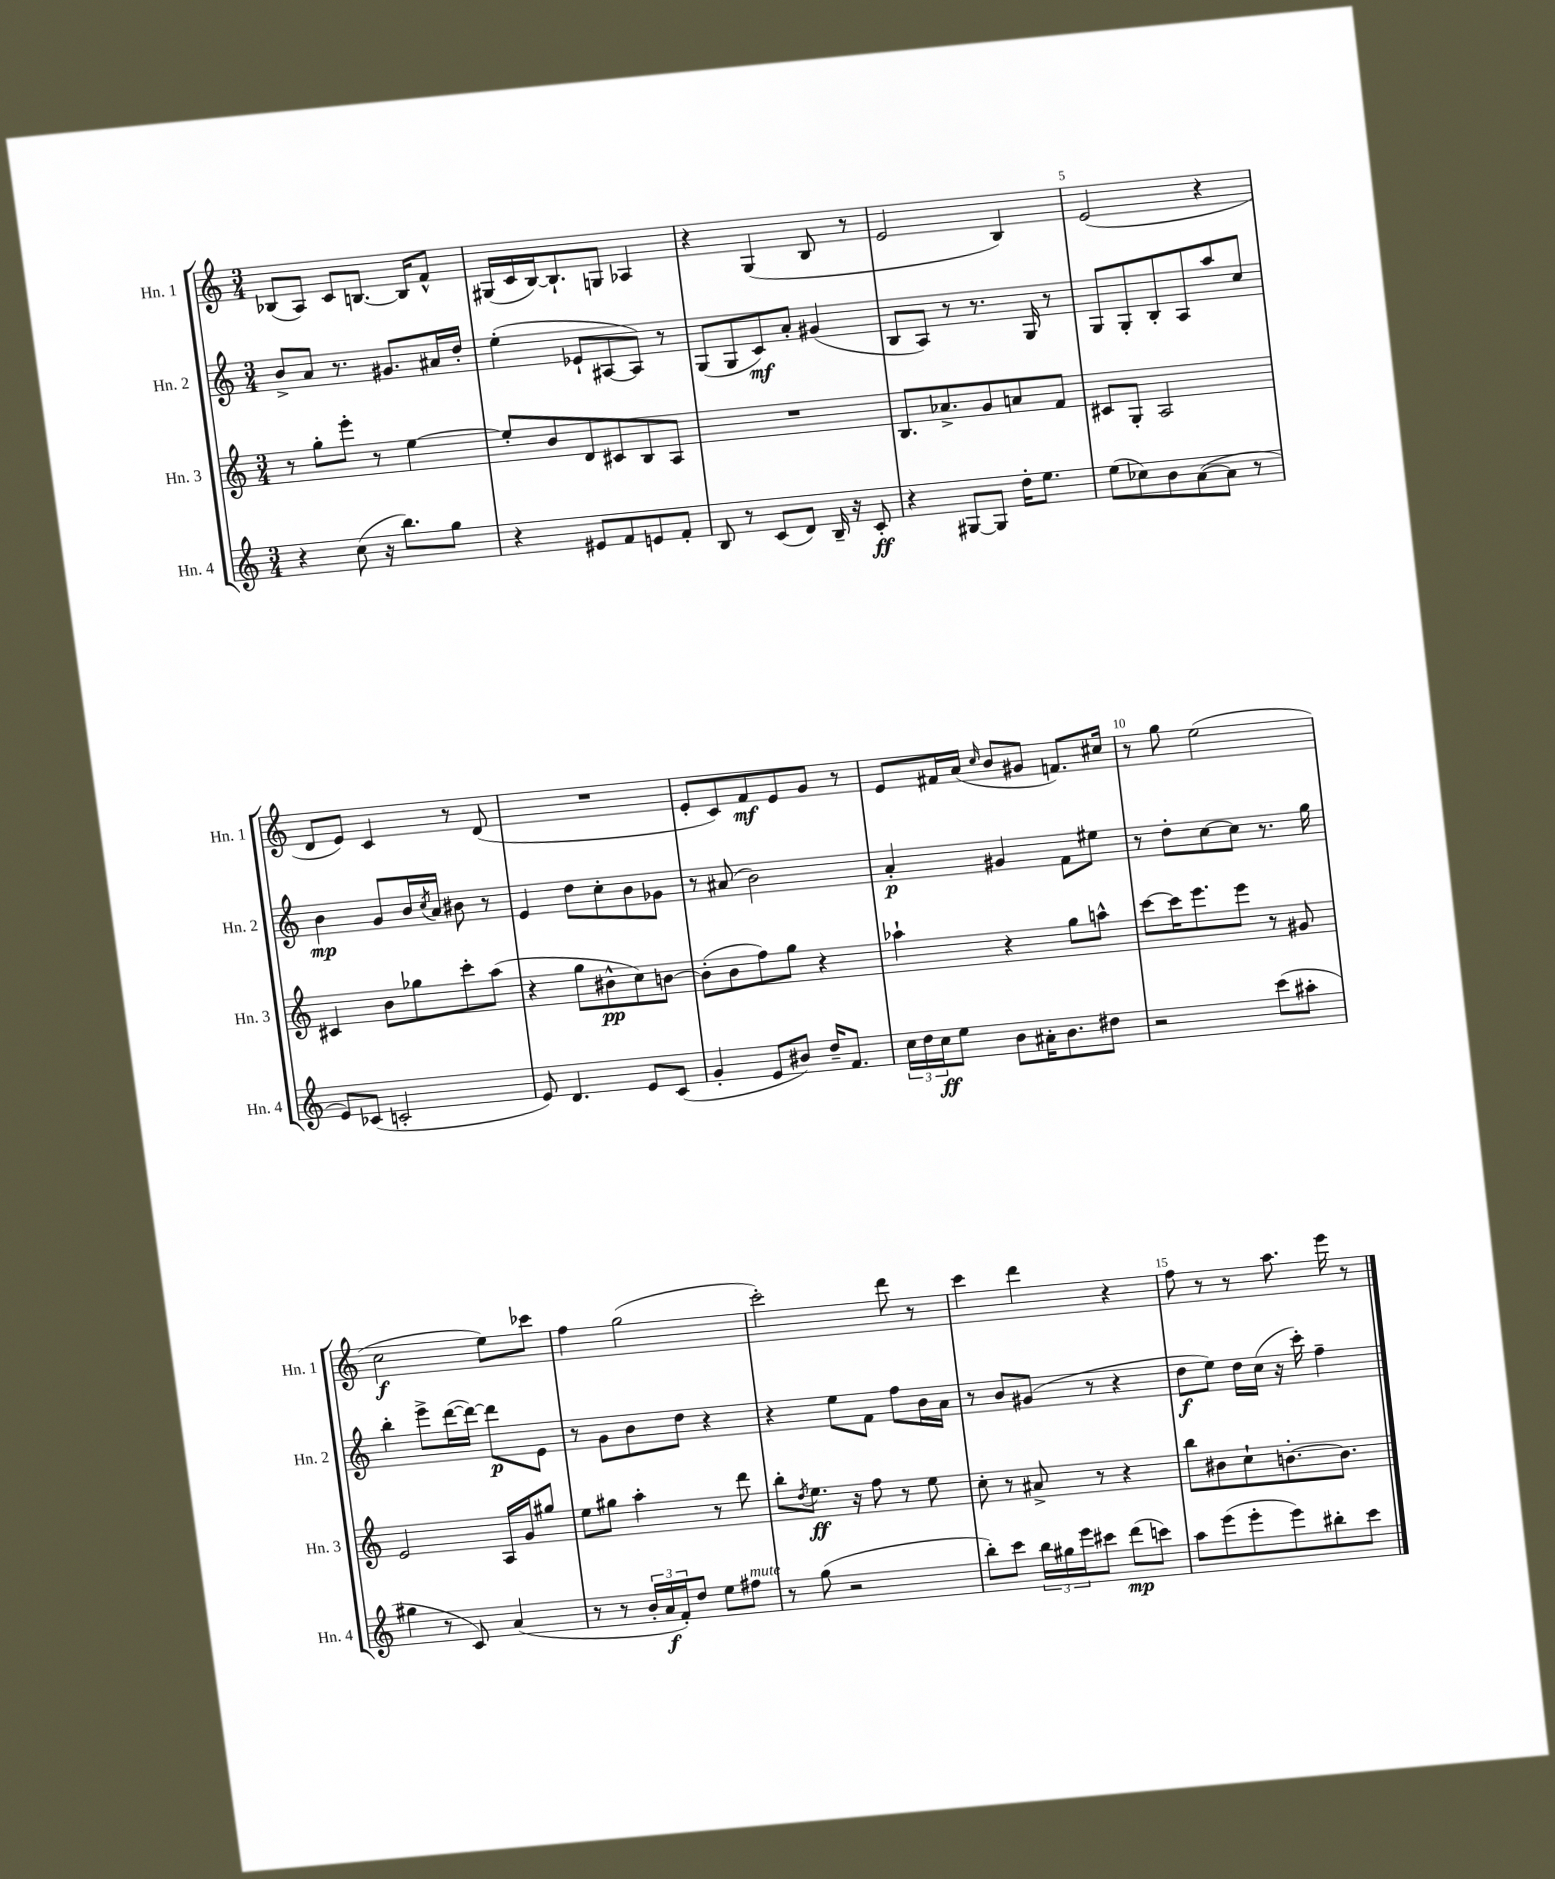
<<
\new StaffGroup <<
\new Staff = "s0" \with { instrumentName = "Hn. 1" shortInstrumentName = "Hn. 1" } {
    \clef treble \key c \major \numericTimeSignature \time 3/4
    bes8( a8) c'8 b8.~ b16 f'8-^ |
    gis16( c'16 b16~) b8.-! g8 aes4 |
    r4 g4( b8 r8 |
    e'2 b4) |
    e'2( r4 |
    d'8 e'8) c'4 r8 d'8( |
    R2. |
    e'8-. c'8) f'8\mf e'8 g'8 r8 |
    e'8 fis'16 a'16( \grace { c''16 } b'8 gis'8 f'8.) cis''16 |
    r8 g''8 e''2( |
    c''2\f e''8) ces'''8 |
    f''4 g''2( |
    c'''2-.) d'''8 r8 |
    c'''4 d'''4 r4 |
    f''8 r8 r8 a''8. e'''16 r8 \bar "|." |
}
\new Staff = "s1" \with { instrumentName = "Hn. 2" shortInstrumentName = "Hn. 2" } {
    \clef treble \key c \major \numericTimeSignature \time 3/4
    b'8-> a'8 r8. gis'8. ais'16 d''16-. |
    e''4-.( ees'8-! ais8~ ais8) r8 |
    g8( g8 c'8\mf) a'8-. gis'4( |
    b8 a8) r8 r8. g16 r8 |
    g8 g8-. b8-. a8 a''8 c''8 |
    b'4\mp g'8 b'16 \acciaccatura { c''8 } a'16 bis'8 r8 |
    e'4 d''8 c''8-. b'8 ges'8 |
    r8 ais'8( b'2) |
    a'4-.\p gis'4 f'8 eis''8 |
    r8 d''8-. c''8~ c''8 r8. g''16 |
    b''4-. e'''8-> d'''16~( d'''16~) d'''8\p e'8 |
    r8 g'8 b'8 d''8 r4 |
    r4 e''8 f'8 f''8 b'16 a'16 |
    r8 b'8 gis'8( r8 r4 |
    d''8\f e''8) d''16 c''16( r16 c'''16-.) f''4-- \bar "|." |
}
\new Staff = "s2" \with { instrumentName = "Hn. 3" shortInstrumentName = "Hn. 3" } {
    \clef treble \key c \major \numericTimeSignature \time 3/4
    r8 g''8-. e'''8-. r8 e''4~ |
    e''8-. b'8 d'8 cis'8 b8 a8 |
    R2. |
    b8. aes'8.-> g'8 a'8 f'8 |
    cis'8 g8-. a2 |
    cis'4 b'8 ges''8 c'''8-. a''8( |
    r4 g''8 bis'8-^\pp c''8) b'8~ |
    b'8-.( b'8 f''8) g''8 r4 |
    aes''4-! r4 g''8 a''8-^ |
    c'''8~ c'''16 e'''8. e'''8 r8 gis'8 |
    e'2 a16 g'16 gis''8 |
    e''8 gis''8 a''4-. r8 d'''8 |
    b''8-. \acciaccatura { d''8 } e''8.\ff r16 f''8 r8 e''8 |
    c''8-. r8 ais'8-> r8 r4 |
    b''8 bis'8 c''8-! b'8.~-. b'8. \bar "|." |
}
\new Staff = "s3" \with { instrumentName = "Hn. 4" shortInstrumentName = "Hn. 4" } {
    \clef treble \key c \major \numericTimeSignature \time 3/4
    r4 c''8( r16 b''8.) g''8 |
    r4 eis'8 f'8 e'8 f'8-. |
    b8 r8 c'8( d'8) b16-- r16 c'8-.\ff |
    r4 gis8~ gis8 d''16-. e''8. |
    e''8( ces''8) b'8 a'8~( a'8 r8 |
    e'8) ces'8( c'2-. |
    e'8) d'4. e'8 c'8( |
    g'4-. e'8 bis'8) d''16-- f'8. |
    \tuplet 3/2 { c''16 d''16 c''16\ff } e''8 b'8 ais'16-. b'8. dis''8 |
    r2 c'''8( ais''8-. |
    gis''4 r8 c'8) a'4( |
    r8 r8 \tuplet 3/2 { b'16-. a'16\f f'16-.) } d''8 e''8 fis''8^\markup { \italic "mute" } |
    r8 g''8( r2 |
    b''8-.) c'''8 \tuplet 3/2 { b''16 gis''16 e'''16 } cis'''8 d'''8\mp( c'''8) |
    a''8 e'''8( e'''8-. e'''8) bis''8-. c'''8 \bar "|." |
}
>>
>>
\layout { \context { \Score \override BarNumber.break-visibility = ##(#f #t #t) barNumberVisibility = #(every-nth-bar-number-visible 5) } }
